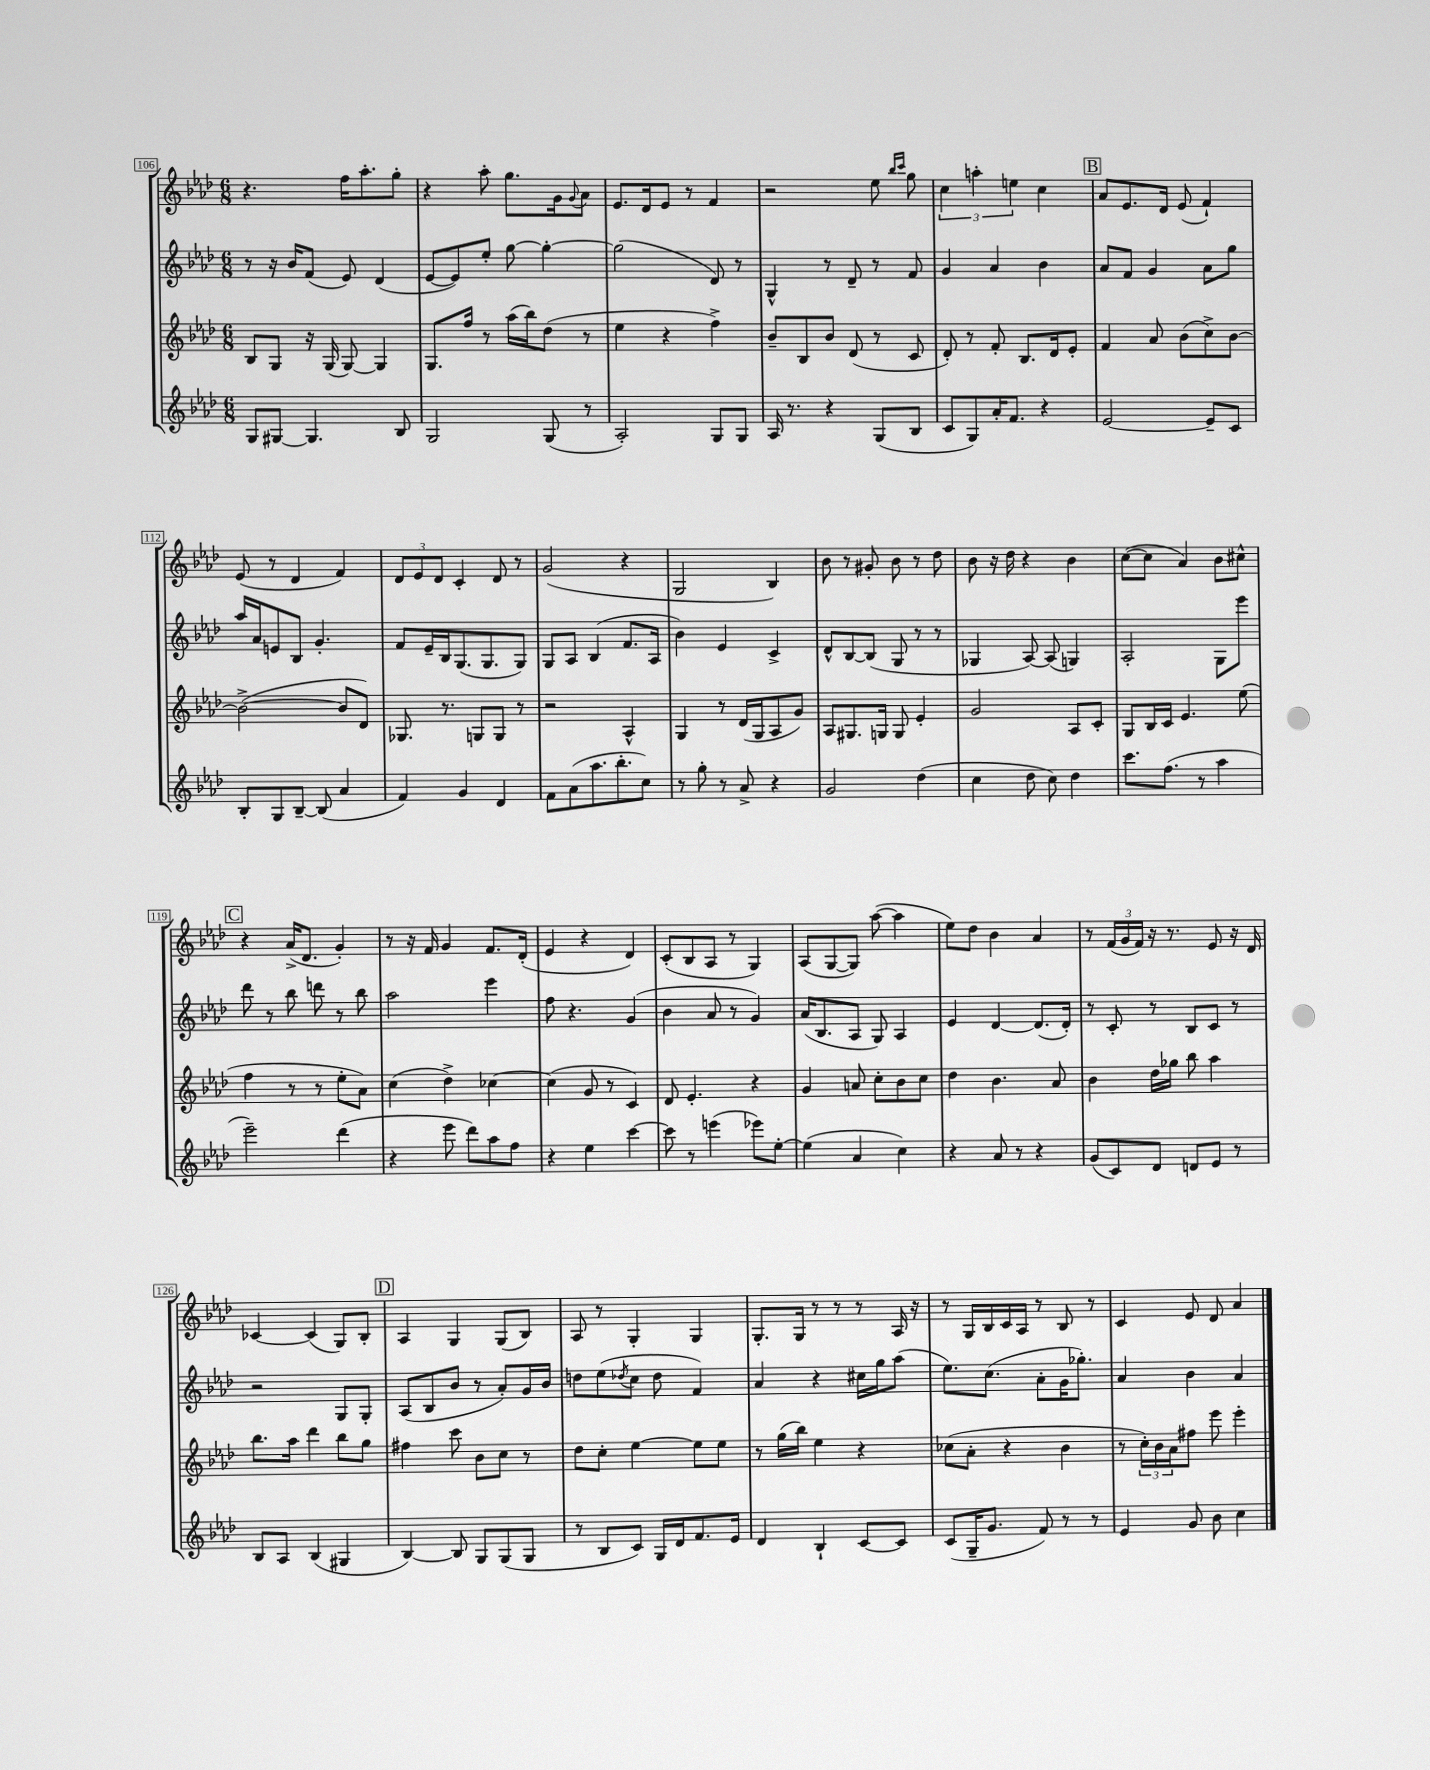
<<
\new StaffGroup <<
\new Staff = "s0" {
    \clef treble \key aes \major \numericTimeSignature \time 6/8
    r4. f''16 aes''8.-. g''8-. |
    r4 aes''8-. g''8. g'16 \appoggiatura { g'8 } aes'8 |
    ees'8. des'16 ees'8 r8 f'4 |
    r2 ees''8 \grace { bes''16 c'''16 } g''8 |
    \tuplet 3/2 { c''4 a''4-. e''4 } c''4 |
    \mark \markup { \box "B" } aes'8 ees'8. des'16 ees'8( f'4-!) |
    ees'8( r8 des'4 f'4) |
    \tuplet 3/2 { des'8 ees'8 des'8 } c'4-. des'8 r8 |
    g'2( r4 |
    g2 bes4) |
    bes'8 r8 gis'8-. bes'8 r8 des''8 |
    bes'8 r16 des''16 r4 bes'4 |
    c''8~( c''8 aes'4) bes'8 cis''8-^ |
    \mark \markup { \box "C" } r4 aes'16->( des'8. g'4-.) |
    r8 r16 f'16 g'4 f'8. des'16-.( |
    ees'4 r4 des'4) |
    c'8-.( bes8 aes8 r8 g4) |
    aes8( g8~ g8) aes''8~( aes''4 |
    ees''8) des''8 bes'4 aes'4 |
    r8 \tuplet 3/2 { f'16( g'16 f'16) } r16 r8. ees'8 r16 des'16 |
    ces'4~ ces'4( g8) bes8-. |
    \mark \markup { \box "D" } aes4 g4 g8( bes8) |
    aes8 r8 g4-. g4 |
    g8.-. g16 r8 r8 r8 aes16 r16 |
    r8 g16 bes16 c'16 aes16 r8 bes8 r8 |
    c'4 ees'8 des'8 aes'4 \bar "|." |
}
\new Staff = "s1" {
    \clef treble \key aes \major \numericTimeSignature \time 6/8
    r8 r16 bes'16 f'8( ees'8) des'4( |
    ees'8~ ees'8) ees''8-. g''8~ g''4~-. |
    g''2( des'8) r8 |
    g4-^ r8 des'8-- r8 f'8 |
    g'4 aes'4 bes'4 |
    \mark \markup { \box "B" } aes'8 f'8 g'4 aes'8 g''8 |
    aes''16 aes'16 e'8 bes8 g'4.-. |
    f'8 ees'16-- bes16 g8.( g8. g8) |
    g8 aes8 bes4( f'8. aes16 |
    bes'4) ees'4 c'4-> |
    des'8-^ bes8~ bes8( g8 r8 r8 |
    ges4 aes8~) aes8( g4) |
    aes2-. g8 ees'''8 |
    \mark \markup { \box "C" } des'''8 r8 bes''8 d'''8 r8 bes''8 |
    aes''2 ees'''4 |
    f''8 r4. g'4( |
    bes'4 aes'8 r8 g'4) |
    aes'16( bes8. aes8 g8) aes4 |
    ees'4 des'4~ des'8.( des'16-.) |
    r8 c'8-. r8 bes8 c'8 r8 |
    r2 g8 g8-. |
    \mark \markup { \box "D" } aes8( bes8 bes'8 r8 aes'8-.) g'16 bes'16 |
    d''8 ees''8( \acciaccatura { des''8 } c''8 des''8 f'4) |
    aes'4 r4 cis''16 g''16 aes''8( |
    ees''8.) c''8.( aes'8-. g'16 ges''8.-.) |
    aes'4 bes'4 aes'4 \bar "|." |
}
\new Staff = "s2" {
    \clef treble \key aes \major \numericTimeSignature \time 6/8
    bes8 g8 r16 g16( g8~) g4 |
    g8. f''16 r8 aes''16( bes''16) des''8( r8 |
    ees''4 r4 f''4->) |
    bes'8-- bes8 bes'8 des'8( r8 c'8 |
    des'8-.) r8 f'8-. bes8. des'16 ees'8-. |
    \mark \markup { \box "B" } f'4 aes'8 bes'8( c''8->) bes'8~ |
    bes'2~->( bes'8 des'8) |
    ges8. r8. g8 g8 r8 |
    r2 aes4-^ |
    g4 r8 des'16( g16 aes8 g'8) |
    aes8 gis8. g16 g8 ees'4-. |
    g'2 aes8 c'8-. |
    g8 bes16 c'16 ees'4. ees''8( |
    \mark \markup { \box "C" } f''4 r8 r8 ees''8-. aes'8) |
    c''4( des''4->) ces''4~ |
    ces''4( g'8 r8 c'4) |
    des'8 ees'4.-. r4 |
    g'4 a'8 c''8-. bes'8 c''8 |
    des''4 bes'4. aes'8 |
    bes'4 des''16 ges''16 bes''8 aes''4 |
    bes''8. aes''16 des'''4 bes''8 g''8 |
    \mark \markup { \box "D" } fis''4 c'''8 bes'8 c''8 r8 |
    des''8 c''8-. ees''4~ ees''8 ees''8 |
    r8 g''16( bes''16) ees''4 r4 |
    ces''8( aes'8-. r4 bes'4 |
    r8 \tuplet 3/2 { c''16-.) bes'16 aes'16 } fis''8 ees'''8 ees'''4-. \bar "|." |
}
\new Staff = "s3" {
    \clef treble \key aes \major \numericTimeSignature \time 6/8
    g8 gis8~ gis4. bes8 |
    g2 g8( r8 |
    aes2-.) g8 g8 |
    aes16 r8. r4 g8( bes8 |
    c'8 g8) aes'16-. f'8. r4 |
    \mark \markup { \box "B" } ees'2~ ees'8-- c'8 |
    bes8-. g8 bes8~-- bes8( aes'4 |
    f'4) g'4 des'4 |
    f'8 aes'8( aes''8. bes''8.-. c''8) |
    r8 g''8-. r8 aes'8-> r4 |
    g'2 des''4( |
    c''4 des''8 c''8) des''4 |
    c'''8. f''8.( r8 aes''4 |
    \mark \markup { \box "C" } ees'''2--) des'''4( |
    r4 ees'''8 des'''8) aes''8 f''8 |
    r4 ees''4 c'''4~ |
    c'''8 r8 e'''4( ees'''8) ees''8~-. |
    ees''4( aes'4 c''4) |
    r4 aes'8 r8 r4 |
    g'8( c'8) des'8 d'8 ees'8 r8 |
    bes8 aes8 bes4( gis4 |
    \mark \markup { \box "D" } bes4~) bes8 g8 g8( g8 |
    r8 bes8 c'8) g16 des'16 f'8. ees'16 |
    des'4 bes4-! c'8~ c'8 |
    c'8( g16-- g'8. f'8) r8 r8 |
    ees'4 g'8 bes'8 c''4 \bar "|." |
}
>>
>>
\layout { \context { \Score currentBarNumber = #106 \override BarNumber.stencil = #(make-stencil-boxer 0.1 0.3 ly:text-interface::print) } }
